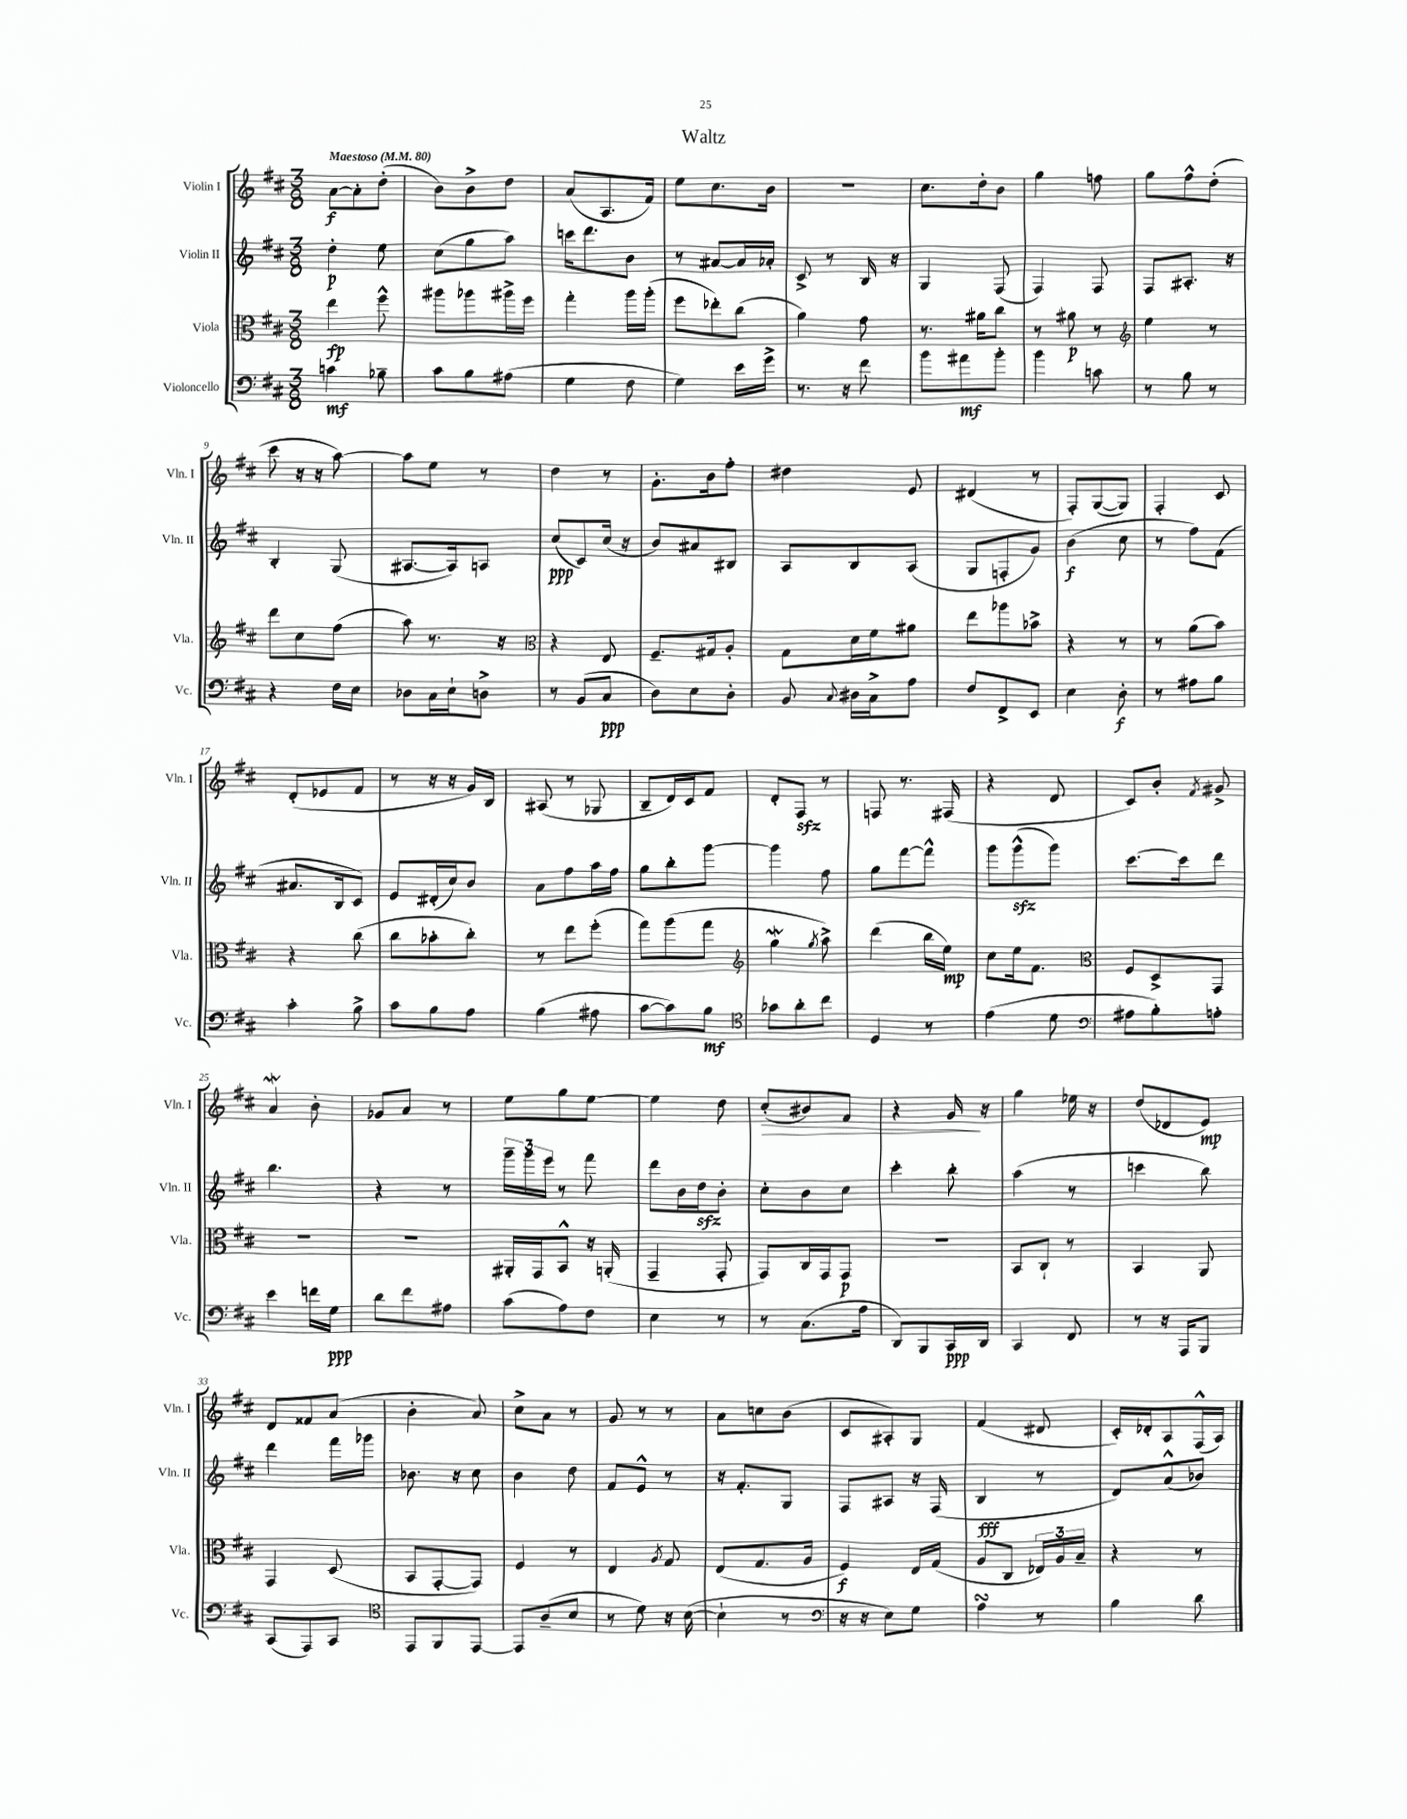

**kern	**kern	**kern	**kern
*staff4	*staff3	*staff2	*staff1
*clefF4	*clefC3	*clefG2	*clefG2
*k[f#c#]	*k[f#c#]	*k[f#c#]	*k[f#c#]
*M3/8	*M3/8	*M3/8	*M3/8
*MM80	*MM80	*MM80	*MM80
4c	4ee	4dd'	[8a
.	.	.	8a']
8B-~	8ff#^^	8ee	(8dd'
=	=	=	=
8c#	8aa#	(8cc#	8b)
8B	8aa-	8gg	8b^
(8A#	16aa#^	8aa)	8dd
.	16ff#	.	.
=	=	=	=
4G	4gg'	16ccc	(8a
.	.	8.ddd	.
.	.	.	8.A
8F#	16aa	8b	.
.	(16aa'	.	16f#)
=	=	=	=
4G)	8ff#	8r	8ee
.	8ee-')	[8a#	8.cc#
16e	(8cc#	16a#]	.
16g^	.	16a-'	16b
=	=	=	=
8.r	4a)	8c#^	4.r
.	.	8r	.
16r	.	.	.
8f#	8g	16B	.
.	.	16r	.
=	=	=	=
8b	8.r	4G	8.cc#
8a#	.	.	.
.	16a#	.	16dd'
8b'	8cc#	(8F#	8b
=	=	=	=
4b	8r	4F#)	4gg
.	8a#	.	.
8c	8r	8F#	8ff
=	=	=	=
*	*clefG2	*	*
8r	4ee	8F#	8gg
8B	.	8.A#'	8ff#^^
8r	8r	.	(8dd'
.	.	16r	.
=	=	=	=
4r	8ddd	4B'	8ccc#
.	8cc#	.	16r
.	.	.	16r
16F#	(8ff#	(8G	[8aa)
16E	.	.	.
=	=	=	=
8D-	8aa)	[8.A#	8aa]
16C#	8.r	.	8ee
16E`	.	16A#])	.
8D^	.	8A	8r
.	16r	.	.
=	=	=	=
*	*clefC3	*	*
8r	4r	(8cc#	4dd
(8BB	.	8c#)	.
8C#	8E	(16cc#	8r
.	.	16r	.
=	=	=	=
8D)	8.F#~	8b)	8.g'
8E	.	8a#	.
.	16G#	.	16b
8D'	8A'	8B#	8ff#'
=	=	=	=
8BB	8G	8A	4dd#
8qqC#	.	.	.
16D#	16d	8B	.
16C#^	16f#	.	.
8A	8a#	(8A	8e
=	=	=	=
8F#	8ee	8G	(4d#
8FF#^	8aa-	8F'	.
8EE	8b-^	8g)	8r
=	=	=	=
4E	4r	(4b	8F#')
.	.	.	([8G
8D'	8r	8cc#	8G])
=	=	=	=
8r	8r	8r	4F#'
8A#	(8a	8ff#)	.
8B	8b)	(8f#	8c#
=	=	=	=
4c#'	4r	8.a#	(8d'
.	.	.	8e-
.	.	16B	.
8B^	(8cc#	8c#)	8f#
=	=	=	=
8c#	8cc#	8e	8r
8B	8b-'	(16d#'	16r
.	.	16cc#)	16r
8A	8cc#')	8b	16g)
.	.	.	16B
=	=	=	=
(4B	8r	8a	(8A#
.	8ee	8ff#	8r
8A#	(8ff#'	16aa	8G-
.	.	16ff#	.
=	=	=	=
[8c#	8gg)	8gg	8B~
8c#])	(8aa	8bb'	16d)
.	.	.	16c#
8B	8gg	[8ggg	8f#
=	=	=	=
*clefC4	*clefG2	*	*
8g-	4gg	4ggg]	8d'
8a'	.	.	8F#
.	8qgg	.	.
8cc#	8aa^)	8ff#	8r
=	=	=	=
4D	(4ddd	8gg	8F
.	.	[8fff#	8.r
8r	16bb	8fff#^^]	.
.	16ee)	.	(16F#
=	=	=	=
(4e	8cc#	8ggg	4r
.	16ee	(8ggg^^	.
.	8.f#	.	.
8d	.	8ggg)	8d
=	=	=	=
*clefF4	*clefC3	*	*
8A#	8F#	[8.ccc#	8c#)
8B')	8D^	.	8b'
.	.	16ccc#]	.
.	.	.	8qf#
8A'	8GG	8ddd	8g#^
=	=	=	=
4e	4.r	4.bb	4a
16f	.	.	8b'
16G	.	.	.
=	=	=	=
8d	4.r	4r	8g-
8f#	.	.	8a
8A#	.	8r	8r
=	=	=	=
(8c#	16AA#'	24ggg~	8ee
.	.	24ggg	.
.	16GG	.	.
.	.	24eee	.
8A)	8BB^^	8r	8gg
8F#	16r	8fff#	[8ee
.	(16AA'	.	.
=	=	=	=
4E	4GG~	8ddd	4ee]
.	.	16b	.
.	.	16dd	.
8r	8GG'	8b'	8dd
=	=	=	=
8r	8GG)	8cc#'	(8cc#'
(8.C#	16C#	8b	8b#)
.	16GG	.	.
.	8GG	8cc#	8f#
16A	.	.	.
=	=	=	=
8DD)	4.r	4ccc#'	4r
8BBB	.	.	.
16CC#	.	8bb'	16g
16DD	.	.	16r
=	=	=	=
4CC#	8BB	(4aa	4gg
.	8C#`	.	.
8FF#	8r	8r	16ee-
.	.	.	16r
=	=	=	=
8r	4BB	4ccc	(8dd
16r	.	.	8d-
16AAA	.	.	.
8BBB	8AA	8bb)	8e)
=	=	=	=
(8CC#	4GG	4ddd	8d
8AAA)	.	.	8f##
8CC#	(8D	16fff#	(8a
.	.	16ggg-	.
=	=	=	=
*clefC4	*	*	*
8EE	8BB	8.b-	4b'
8FF#	[8GG'	.	.
.	.	16r	.
[8EE	8GG])	8cc#	8a)
=	=	=	=
8EE]	4F#	4b	8cc#^
(8A~	.	.	8a
8B	8r	8dd	8r
=	=	=	=
8r	4E	8f#	8g
8d)	.	8e^^	8r
.	8qA	.	.
16r	8G	8r	8r
([16B	.	.	.
=	=	=	=
4B`]	(8E	16r	8a
.	.	8.f#'	.
.	8.G	.	8cc
8r	.	8G	(8b
.	16A	.	.
=	=	=	=
*clefF4	*	*	*
16r	4F#)	8F#	8c#
16r	.	.	.
8E)	.	8A#	8A#')
8G	16E	16r	8G
.	(16G	(16F#	.
=	=	=	=
4A	8A	4B	(4f#
.	8C#	.	.
8r	24E-)	8r	8d#
.	24A	.	.
.	24B~	.	.
=	=	=	=
4B	4r	8d)	16c#')
.	.	.	16d-'
.	.	(8a^^	8A
8d	8r	8b-)	(16F#^^
.	.	.	16A)
==	==	==	==
*-	*-	*-	*-
